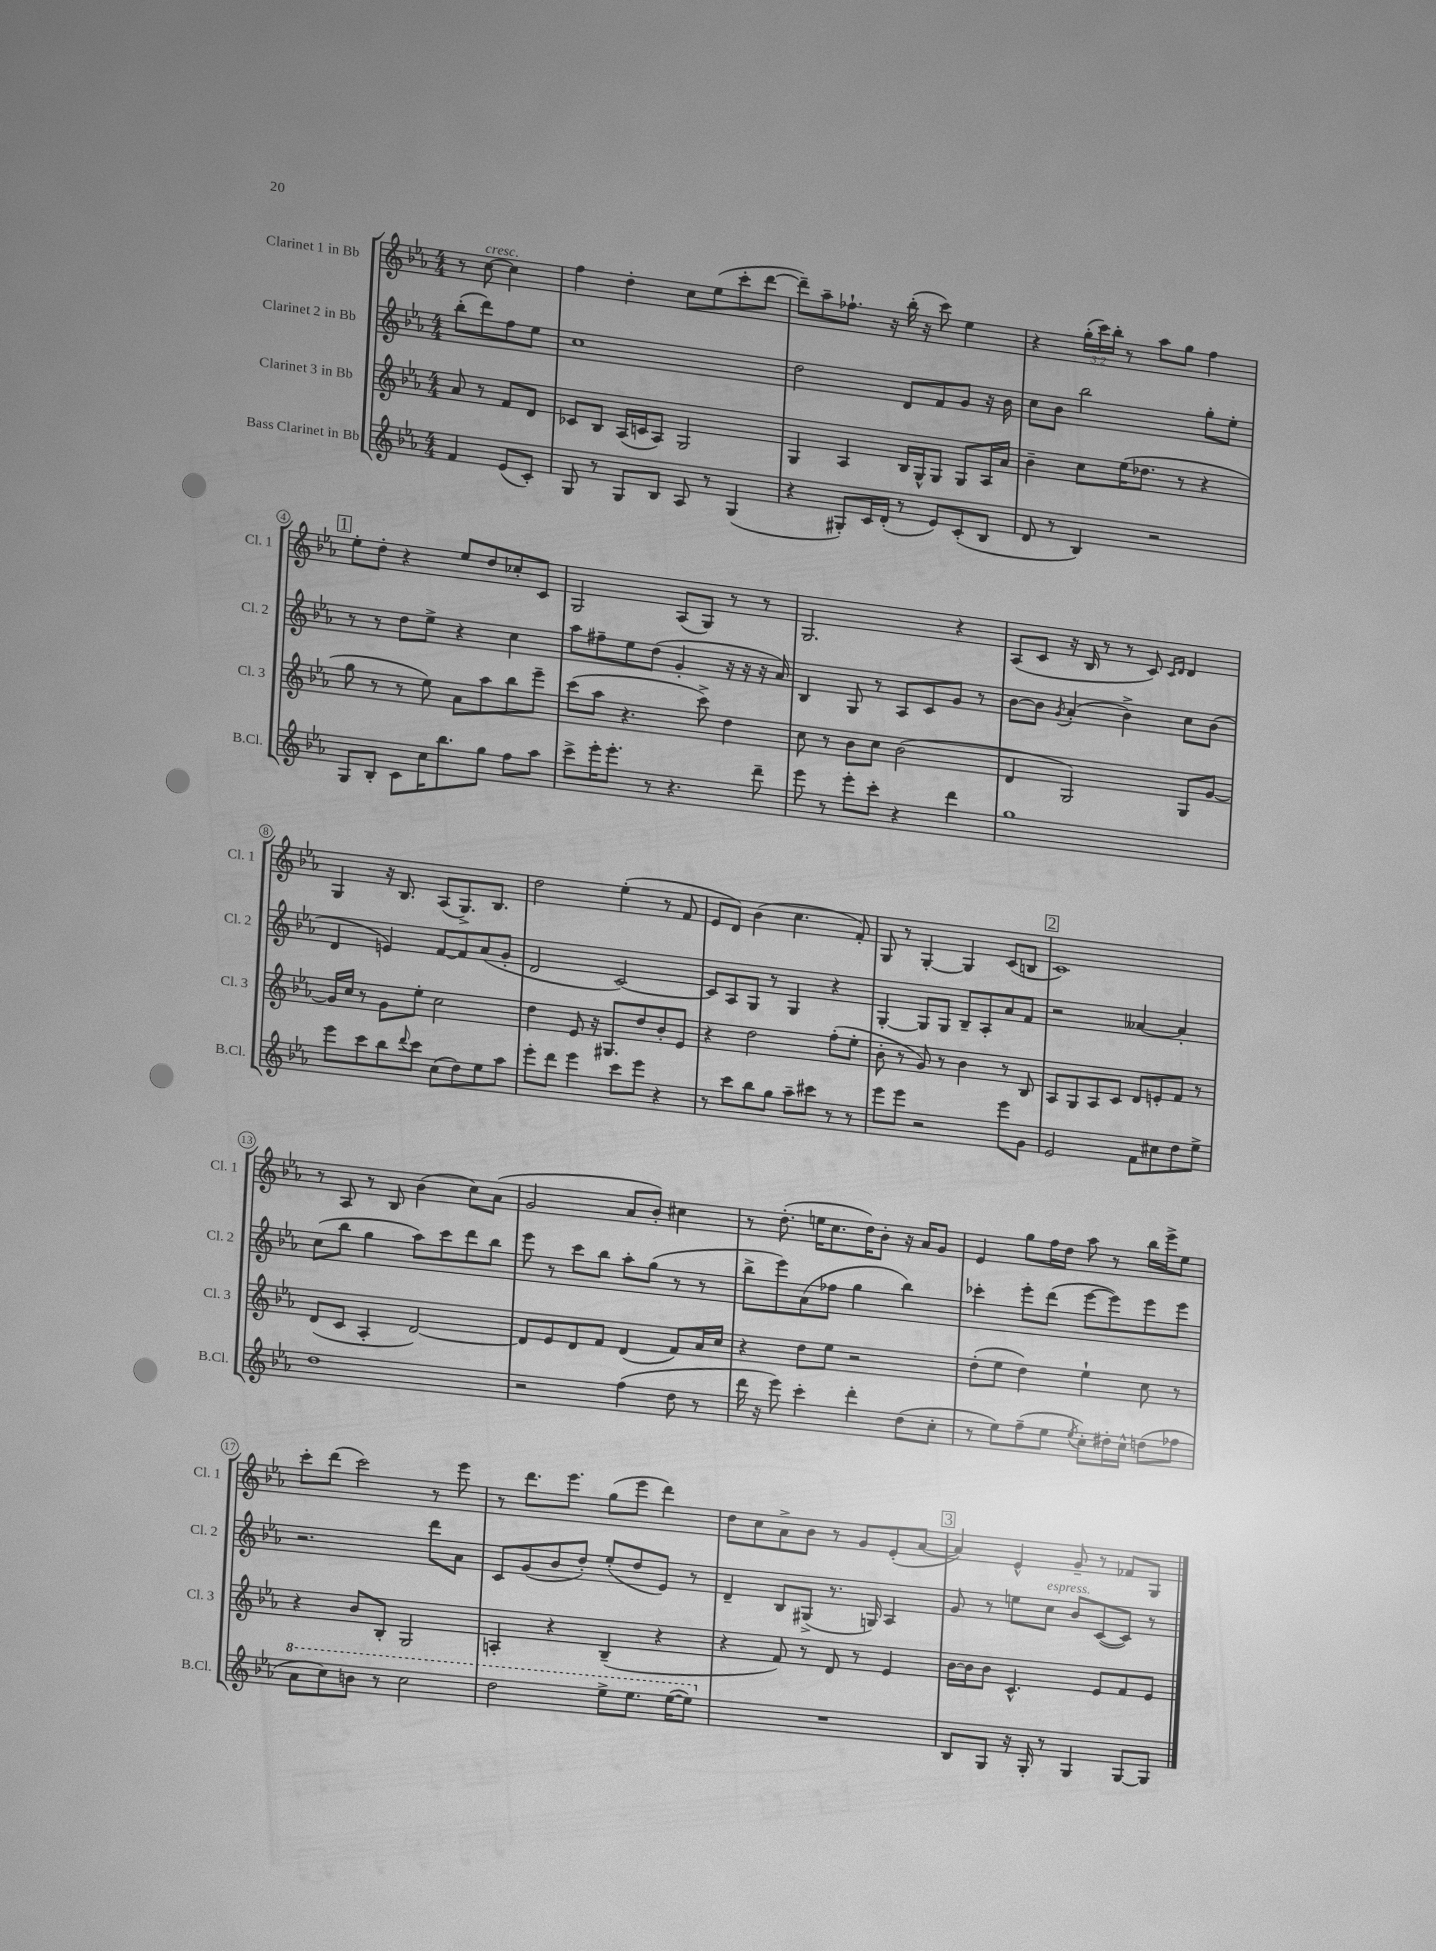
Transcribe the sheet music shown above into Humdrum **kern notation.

**kern	**kern	**kern	**kern
*part4	*part3	*part2	*part1
*staff4	*staff3	*staff2	*staff1
*I"Bass Clarinet in Bb	*I"Clarinet 3 in Bb	*I"Clarinet 2 in Bb	*I"Clarinet 1 in Bb
*I'B.Cl.	*I'Cl. 3	*I'Cl. 2	*I'Cl. 1
*clefG2	*clefG2	*clefG2	*clefG2
*k[b-e-a-]	*k[b-e-a-]	*k[b-e-a-]	*k[b-e-a-]
*M4/4	*M4/4	*M4/4	*M4/4
=	=	=	=
4f/	8a-/	(8bb-'\L	8r
!	!	!	!LO:TX:a:i:t=cresc.
.	8r	8ddd\)	[8cc\
(8e-/L	8f/L	8ff\	4cc\]
8c'/J)	8d/J	8ee-\J	.
=1	=1	=1	=1
8G/	8c-X/L	1cc	4ff\
8r	8B-/J	.	.
8G/L	(16A-/LL	.	4dd'\
.	16cn/J	.	.
8B-/J	8A-/J)	.	.
8A-/	2G/	.	8cc\L
8r	.	.	(8ee-\
(4G/	.	.	8ccc'\
.	.	.	[8ddd\J
=2	=2	=2	=2
4r	4G/	2dd\	8ddd~\L])
.	.	.	8aa-~\
8G#X'/L)	4A-/	.	8.ff-X`\J
16c/L	.	.	.
(16d'/JJ	.	.	16r
8r	16B-/LL	8d/L	(16bb-'\
.	16G^^/J	.	16r
8e-/L)	8G/J	8f/	8ccc\)
(8c'/	8G/L	8g/J	4ee-\
8B-/J	16A-/L	16r	.
.	16a-/JJ	16b-\	.
=3	=3	=3	=3
8d/	4b-~\	8cc\L	4r
8r	.	8b-\J	.
4B-/)	8cc\L	2bb-\	(24gg'\LL
.	.	.	24ccc\)
.	.	.	24bb-'\JJ
.	(16ee-\K	.	8r
.	8.dd-X\J	.	.
2r	.	.	8aa-\L
.	8r	.	8gg\J
.	4r	8gg'\L	4ff\
.	.	8ee-'\J	.
!!LO:LB:g=z
!!LO:REH:place=s1:t=1
=4	=4	=4	=4
8G/L	8gg\	8r	8ee-'\L
8B-'/J	8r	8r	8dd'\J
8c\L	8r	8dd\L	4r
16cc\K	8ee-\)	8ee-^\J	.
8.bb-\	.	.	.
.	8a-\L	4r	8ee-/L
8gg\J	8aa-\	.	8dd/
8ff\L	8bb-\	4cc\	8cc-X'/
8aa-\J	8eee-~\J	.	8c/J
=5	=5	=5	=5
8ccc^\L	(8ccc\L	8aa-\L	2G/
16eee-'\K	8aa-\J	8ff#X~\	.
8.eee-'\J	.	.	.
.	4.r	8ee-\	.
8r	.	(8dd\J	.
4.r	.	4g'/	(8A-/L
.	8ccc^\)	.	8G/J)
.	4dd\	16r	8r
.	.	16r	.
8ddd~\	.	16r	8r
.	.	16a-/)	.
=6	=6	=6	=6
8eee-\	8cc\	4B-/	2.G/
8r	8r	.	.
8eee-'\L	8b-\L	8G/	.
8ccc'\J	8cc\J	8r	.
4r	(2b-\	8A-/L	.
.	.	8c/	.
4ddd\	.	8g/J	4r
.	.	8r	.
=7	=7	=7	=7
1gg	4d/	[8b-\L	(8A-/L
.	.	8b-\J]	8c/J
.	.	8qg/	.
.	2G/)	(4a-'/	16r
.	.	.	16B-/
.	.	.	8r
.	.	4b-^\)	8r
.	.	.	8c/)
.	.	.	16qqc/LL
.	.	.	16qqd/JJ
.	8G/L	8cc\L	4d/
.	[8g/J	(8b-\J	.
!!LO:LB:g=z
=8	=8	=8	=8
8eee-\L	16g/LL]	4d/	4G/
.	16cc/JJ	.	.
8ccc\	8r	.	.
8bb-\	8g\L	4en/)	16r
.	.	.	8.B-/
8qqddd/	.	.	.
8ccc\J	8ee-'\J	.	.
(8cc\L	2cc\	[8f/L	(8A-/L
8dd\)	.	8f/]	8.G^/)
8ee-\	.	(8a-/	.
.	.	.	8.B-/J
8aa-\J	.	8g'/J	.
=9	=9	=9	=9
8eee-'\L	4dd\	2d/	2dd\
8ddd\J	.	.	.
4eee-\	8e-/	.	.
.	16r	.	.
.	8.G#X/L	.	.
8ccc\L	.	[2c/)	(4ee-'\
8eee-\J	8dd/	.	.
4r	8b-'/	.	8r
.	8e-/J	.	8f/
=10	=10	=10	=10
8r	4r	8c/L]	8e-/L
8ccc\L	.	8A-/	8d/J)
8bb-\	2dd\	8G/J	(4b-\
8gg\J	.	8r	.
8aa-~\L	.	4G/	4.cc\
8ccc#X\J	.	.	.
8r	(8ff'\L	4r	.
8r	8ee-'\J	.	8f'/)
=11	=11	=11	=11
8eee-\L	8b-'\	[4G'/	8G/
8eee-\J	8r	.	8r
2r	8g/)	8G/L]	[4G'/
.	8r	8G/J	.
.	4b-\	8B-~/L	4G/]
.	.	8A-'/	.
8eee-\L	8r	8a-/	(8c/L
8g\J	8B-/	8f/J	8Bn/J
!!LO:REH:place=s1:t=2
=12	=12	=12	=12
2e-/	8A-/L	2r	1c)
.	8G/	.	.
.	8A-/	.	.
.	8c/J	.	.
8f\L	8d/L	[4a--X/	.
8cc#X\	8en'/	.	.
8dd\	8f/J	4a--'/]	.
8ee-^\J	8r	.	.
!!LO:LB:g=z
=13	=13	=13	=13
1dd	(8d/L	(8cc\L	8r
.	8c/J	8bb-\J	8A-/
.	4A-'/	4gg\	8r
.	.	.	8B-/
.	[2d/)	8aa-\L)	(4b-\
.	.	8ccc\	.
.	.	8ddd\	8cc\L)
.	.	8bb-\J	(8a-\J
=14	=14	=14	=14
2r	8d/L]	8eee-\	2g/
.	8e-/	8r	.
.	8d/	8ccc\L	.
.	8f/J	8bb-\J	.
(4ff\	(4d/	8aa-'\L	8a-/L
.	.	(8gg\J	8b-'/J)
8dd\	8f/L)	8r	4cc#X\
8r	16a-/L	8r	.
.	16cc/JJ	.	.
=15	=15	=15	=15
16ddd\	4r	8bb-^\L	8r
16r	.	.	.
8eee-\)	.	8eee-\)	(8.dd'\
4ccc'\	8dd\L	(8a-\	.
.	.	.	16een\KL
.	8ee-\J	8ff-X\J	8.cc\
4ddd'\	2r	4gg\	.
.	.	.	16dd\K)
.	.	.	8b-'\J
(8dd\L	.	4bb-\)	16r
.	.	.	16a-/KL
8cc'\J	.	.	8g/J
=16	=16	=16	=16
8r	(8dd'\L	4ccc-X'\	4e-/
8ee-\L)	8ee-\J	.	.
(8ff~\	4dd\)	8eee-'\L	8gg\L
8ee-\J	.	(8ddd\J	16ff\L
.	.	.	16dd\JJ
8qee-/	.	.	.
8cc'\L)	4ee-`\	[8eee-\L	8aa-\
16dd#X'\L	.	8eee-\])	8r
16cc^^\JJ	.	.	.
(8ddn\L	8cc\	8eee-\	16bb-\LL
.	.	.	16eee-^\J
8ff-X\J	8r	8eee-\J	8ee-\J
!!LO:LB:g=z
=17	=17	=17	=17
*8va	*	*	*
8aa-\L	4r	2.r	8ccc'\L
8ccc\)	.	.	(8ddd\J
8bbn\J	8b-/L	.	2ccc\)
8r	8B-'/J	.	.
2ccc\	2G/	.	.
.	.	8ddd\L	8r
.	.	8a-\J	8eee-\
=18	=18	=18	=18
2ddd\	4An'/	8c/L	8r
.	.	(8g/	8.ddd\L
.	4r	8b-/	.
.	.	.	8.eee-\J
.	.	8dd'/J)	.
8eee-^\L	(4B-~/	(8ee-'/L	(8gg\L
8.eee-\J	.	8dd/	8eee-\J
.	4r	8e-/J)	4ddd\)
([16eee-\KL	.	.	.
8eee-\J])	.	8r	.
=19	=19	=19	=19
*X8va	*	*	*
1r	4r	4d~/	8dd\L
.	.	.	8cc\
.	8f/)	8B-/L	8a-^\
.	8r	(8G#X^/J	8b-\J
.	8d/	8.r	8r
.	8r	.	8g/L
.	.	16Gn/)	.
.	4e-/	4A-/	(8e-'/
.	.	.	[8a-/J
!!LO:REH:place=s1:t=3
=20	=20	=20	=20
8B-/L	[16b-\LL	8g/	4a-/])
.	16b-\J]	.	.
8G/J	8b-\J	8r	.
16r	4.c^^/	8een\L	4e-^^/
16G'/	.	.	.
!	!	!LO:TX:a:i:t=espress.	!
8r	.	8cc\J	.
4G/	.	8b-/L	8g~/
.	8e-/L	([8c/	8r
[8G/L	8f/	8c/J])	8f-X/L
8G/J]	8e-/J	8r	8G/J
==	==	==	==
*-	*-	*-	*-
